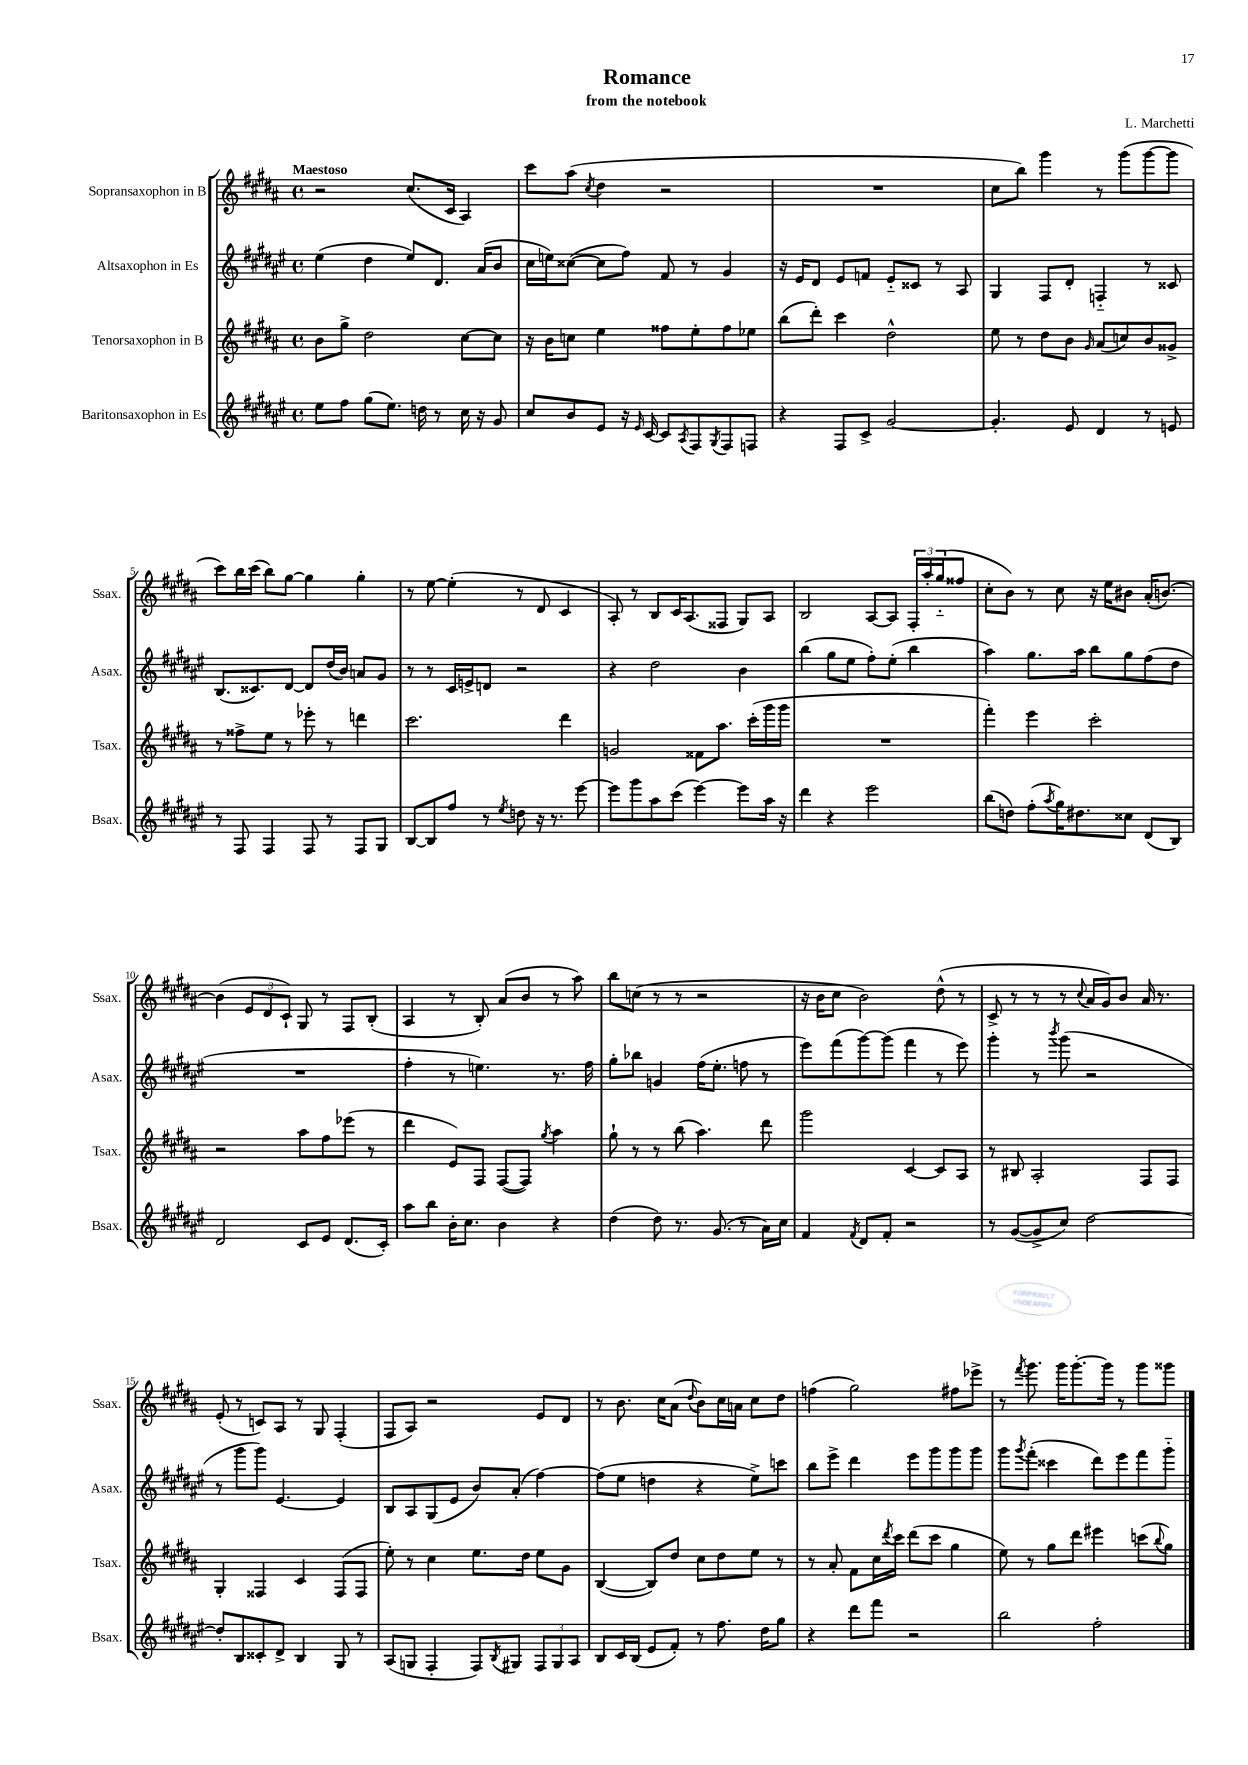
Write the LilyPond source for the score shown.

\header { title = "Romance" composer = "L. Marchetti" subtitle = "from the notebook" }
<<
\new StaffGroup <<
\new Staff = "s0" \with { instrumentName = "Sopransaxophon in B" shortInstrumentName = "Ssax." } {
    \clef treble \key b \major \defaultTimeSignature \time 4/4 \tempo "Maestoso"
    r2 cis''8.( cis'16 ais4) |
    cis'''8 ais''8( \acciaccatura { cis''8 } dis''4 r2 |
    R1 |
    cis''8 b''8) gis'''4 r8 gis'''8( gis'''8~ gis'''8 |
    cis'''8) b''16 cis'''16( b''8) gis''8~ gis''4 gis''4-. |
    r8 e''8~ e''4-.( r8 dis'8 cis'4 |
    ais8-.) r8 b8 cis'16 ais8.( fisis8 gis8) ais8 |
    b2 ais8~ ais8 \tuplet 3/2 { fis16-. ais''16-. gis''16-_( } fisis''8 |
    cis''8-. b'8) r8 cis''8 r16 e''16 bis'8 ais'16-.( b'8.~) |
    b'4( \tuplet 3/2 { e'8 dis'8 cis'8-!) } gis8 r8 fis8 b8-.( |
    ais4 r8 b8-.) ais'8( b'8 r8 ais''8) |
    b''8 c''8( r8 r8 r2 |
    r16 b'16 cis''8 b'2) dis''8-^( r8 |
    cis'8-> r8 r8 r8 \appoggiatura { cis''8 } ais'16 gis'16) b'8 ais'16 r8. |
    e'8-.( r8 c'8) ais8 r8 gis8 fis4-.( |
    fis8 ais8) r2 e'8 dis'8 |
    r8 b'8. cis''16 ais'8( \appoggiatura { dis''8 } b'8) cis''16 a'16 cis''8 dis''8 |
    f''4( gis''2) fis''8 ees'''8-> |
    r8 \acciaccatura { fis'''8 } gis'''8. gis'''16 gis'''8.~-. gis'''16 r8 gis'''8 gisis'''8 \bar "|." |
}
\new Staff = "s1" \with { instrumentName = "Altsaxophon in Es" shortInstrumentName = "Asax." } {
    \clef treble \key fis \major \defaultTimeSignature \time 4/4
    eis''4( dis''4 eis''8) dis'8. ais'16( b'8 |
    cis''16 e''16) cisis''8~( cisis''8 fis''8) fis'8 r8 gis'4 |
    r16 eis'16 dis'8 eis'8 f'8 eis'8-_ cisis'8 r8 ais8 |
    gis4 fis8 dis'8-. f4-_ r8 cisis'8 |
    b8.( cisis'8.) dis'8~ dis'8 dis''16( b'16) a'8 gis'8 |
    r8 r8 cis'16 e'16-> d'8 r2 |
    r4 dis''2 b'4 |
    b''4( gis''8 eis''8 fis''8-.) eis''8-.( b''4 |
    ais''4) gis''8. ais''16 b''8 gis''8 fis''8( dis''8 |
    R1 |
    fis''4-. r8 e''4.) r8. fis''16 |
    gis''8-. bes''8 g'4 fis''16( eis''8.-. f''8 r8 |
    eis'''8) fis'''8( gis'''8~) gis'''8( fis'''4 r8 eis'''8) |
    gis'''4-. r8 \acciaccatura { b'''8 } gis'''8( r2 |
    r8 gis'''8 gis'''8) eis'4.~ eis'4 |
    b8 ais8 gis8( eis'8 b'8) ais'8-.( fis''4~) |
    fis''8( eis''8 d''4 r4 eis''8->) c'''8 |
    b''8 eis'''8-> dis'''4 eis'''8 gis'''8 gis'''8 gis'''8 |
    gis'''8 \acciaccatura { gis'''8 } fis'''8-.( cisis'''4 dis'''8) eis'''8 fis'''8 gis'''8-_ \bar "|." |
}
\new Staff = "s2" \with { instrumentName = "Tenorsaxophon in B" shortInstrumentName = "Tsax." } {
    \clef treble \key b \major \defaultTimeSignature \time 4/4
    b'8 gis''8-> dis''2 cis''8~ cis''8 |
    r16 b'16 c''8 e''4 fisis''8 e''8-. fisis''8 ees''8 |
    b''8( dis'''8-.) cis'''4 dis''2-^ |
    e''8 r8 dis''8 b'8 \grace { gis'16 } ais'8( c''8) b'8 gisis'8-> |
    r8 fisis''8-> e''8 r8 ees'''8-. r8 d'''4 |
    cis'''2. dis'''4 |
    g'2 fisis'8 ais''8. cis'''16-.( gis'''16 gis'''16 |
    R1 |
    fis'''4-.) e'''4 cis'''2-. |
    r2 ais''8 fis''8 ees'''8( r8 |
    dis'''4 e'8) fis8 fis8~( fis8) \acciaccatura { gis''8 } ais''4 |
    gis''8-! r8 r8 b''8( ais''4.) dis'''8 |
    gis'''2 cis'4~ cis'8 ais8 |
    r8 bis8 ais2-. fis8 fis8 |
    gis4-. fisis4 cis'4 fisis8( fisis8 |
    e''8-.) r8 cis''4 e''8. dis''16 e''8 gis'8 |
    b4~( b8) dis''8 cis''8 dis''8 e''8 r8 |
    r8 ais'8-. fis'8 cis''16 \acciaccatura { dis'''8 } cis'''16 dis'''8( cis'''8 gis''4 |
    e''8) r8 gis''8 dis'''8 eis'''4 c'''8( \appoggiatura { b''8 } gis''8) \bar "|." |
}
\new Staff = "s3" \with { instrumentName = "Baritonsaxophon in Es" shortInstrumentName = "Bsax." } {
    \clef treble \key fis \major \defaultTimeSignature \time 4/4
    eis''8 fis''8 gis''8( eis''8.) d''16 r8 cis''16 r16 gis'8 |
    cis''8 b'8 eis'8 r16 \grace { eis'16 } cis'16~ cis'8 \acciaccatura { ais8 } fis8 \acciaccatura { gis8 } fis8 f8 |
    r4 fis8 cis'8-> gis'2~ |
    gis'4.-. eis'8 dis'4 r8 e'8 |
    r8 fis8 fis4 fis8 r8 fis8 gis8 |
    b8~ b8 fis''8 r8 \acciaccatura { eis''8 } d''8 r16 r8. eis'''8~ |
    eis'''8 gis'''8 ais''8 cis'''8( eis'''4~) eis'''8 ais''16 r16 |
    dis'''4 r4 eis'''2 |
    b''8( d''8) fis''8-.( \acciaccatura { ais''8 } gis''16) dis''8. cisis''8 dis'8( b8) |
    dis'2 cis'8 eis'8 dis'8.( cis'16-.) |
    ais''8 b''8 b'16-. cis''8. b'4 r4 |
    dis''4( dis''8) r8. gis'8.( r8 ais'16) cis''16 |
    fis'4 \acciaccatura { fis'8 } dis'8 fis'8-. r2 |
    r8 gis'8~( gis'8-> cis''8) dis''2~ |
    dis''8-. b8 cisis'8-. dis'8-> b4 gis8 r8 |
    ais8( g8 fis4-. fis8) \acciaccatura { b8 } gis8 \tuplet 3/2 { fis8 gis8 ais8 } |
    b8 cis'16 b16( eis'8 fis'8-.) r8 fis''8. dis''16 gis''8 |
    r4 dis'''8 fis'''8 r2 |
    b''2 fis''2-. \bar "|." |
}
>>
>>
